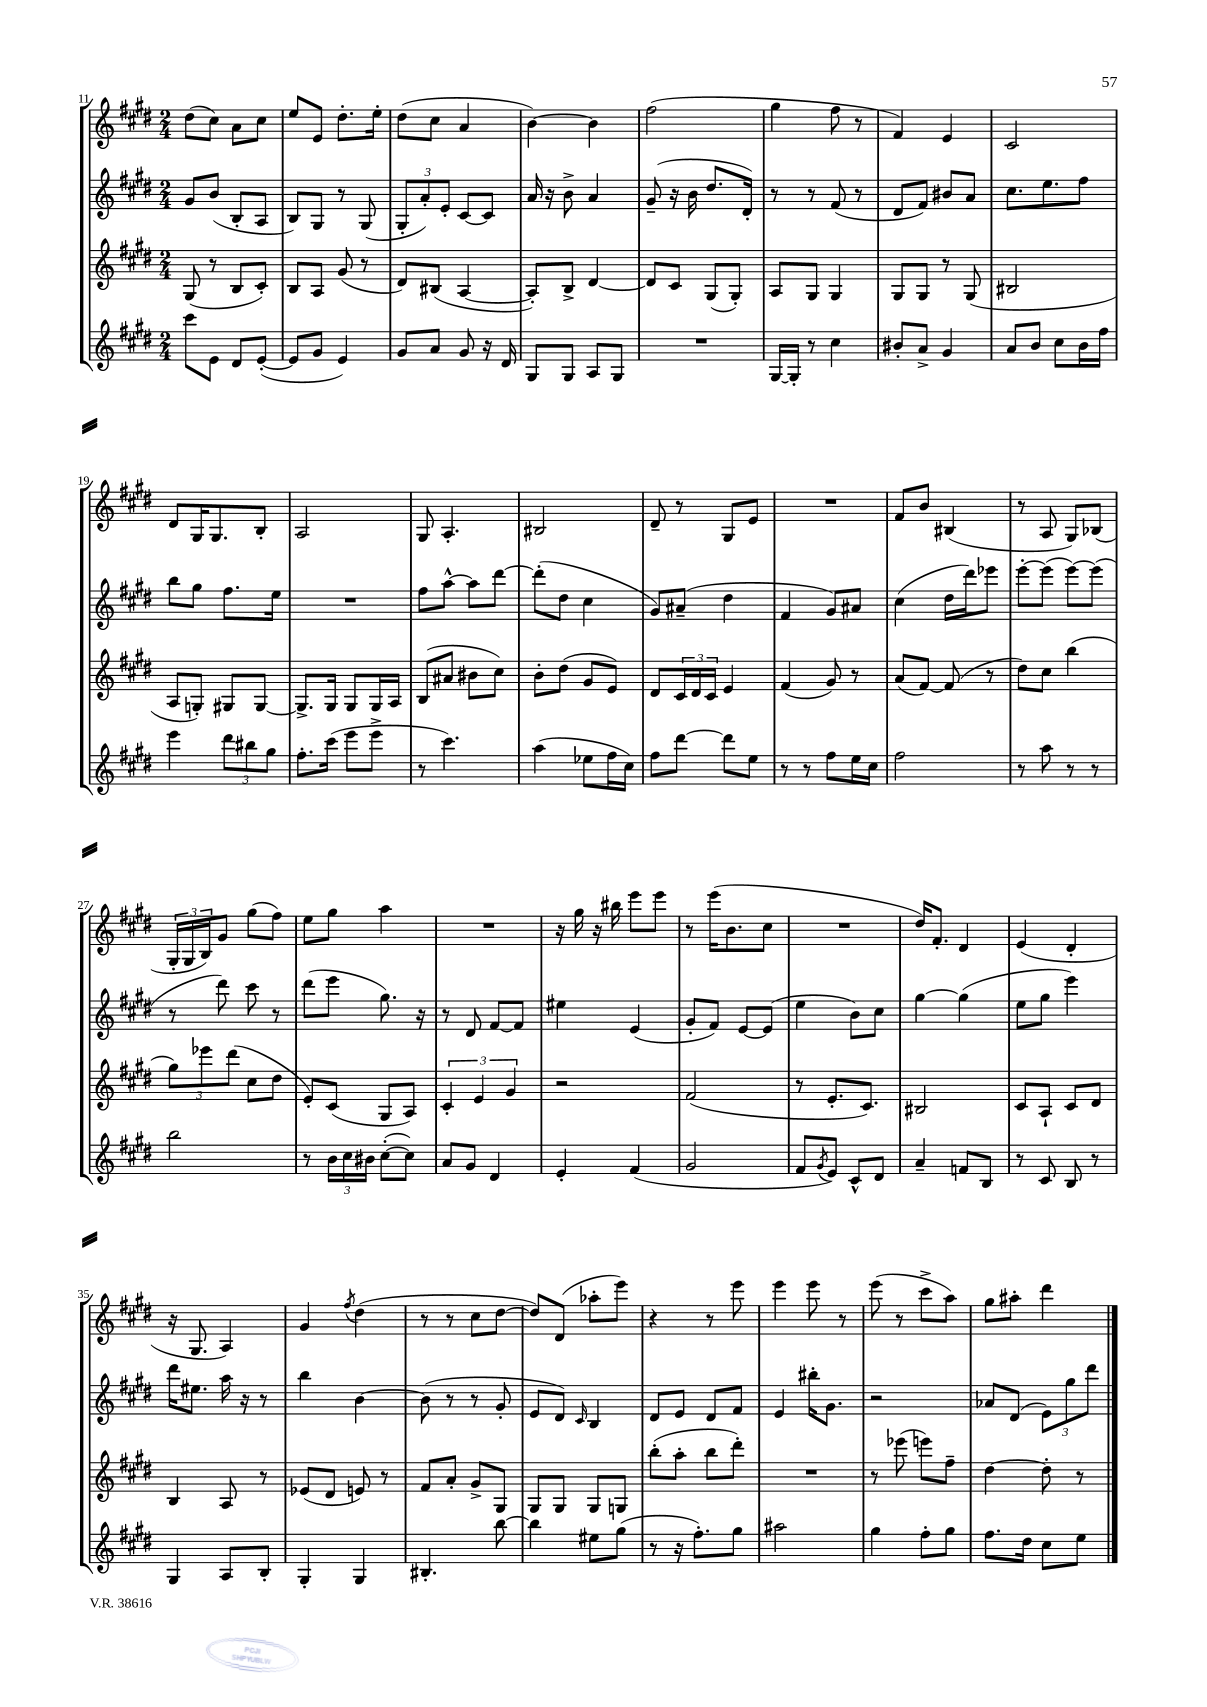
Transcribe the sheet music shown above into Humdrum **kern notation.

**kern	**kern	**kern	**kern
*part4	*part3	*part2	*part1
*staff4	*staff3	*staff2	*staff1
*clefG2	*clefG2	*clefG2	*clefG2
*k[f#c#g#d#]	*k[f#c#g#d#]	*k[f#c#g#d#]	*k[f#c#g#d#]
*M2/4	*M2/4	*M2/4	*M2/4
=11	=11	=11	=11
8ccc#\L	(8G#/	8g#/L	(8dd#\L
8e\J	8r	(8b/J	8cc#\J)
8d#/L	8B/L	8B'/L	8a\L
([8e'/J	8c#'/J)	8A/J	8cc#\J
=12	=12	=12	=12
8e/L]	8B/L	8B/L)	8ee/L
8g#/J	8A/J	8G#/J	8e/J
4e/)	(8g#/	8r	8.dd#'\L
.	8r	(8G#/	.
.	.	.	16ee'\Jk
=13	=13	=13	=13
8g#/L	8d#/L)	12G#'/L	(8dd#\L
.	.	12a'/)	.
8a/J	(8B#X/J	.	8cc#\J
.	.	12e'/J	.
8g#/	[4A/	[8c#/L	4a/
16r	.	8c#/J]	.
16d#/	.	.	.
=14	=14	=14	=14
8G#/L	8A'/L])	16a/	[4b\)
.	.	16r	.
8G#/J	8B^/J	8b^\	.
8A/L	[4d#/	4a/	4b\]
8G#/J	.	.	.
=15	=15	=15	=15
2r	8d#/L]	(8g#~/	(2ff#\
.	8c#/J	16r	.
.	.	16b\	.
.	(8G#/L	8.dd#/L	.
.	8G#'/J)	.	.
.	.	16d#'/Jk)	.
=16	=16	=16	=16
[16G#/LL	8A/L	8r	4gg#\
16G#'/JJ]	.	.	.
8r	8G#/J	8r	.
4cc#\	4G#/	(8f#/	8ff#\
.	.	8r	8r
=17	=17	=17	=17
8b#X'/L	8G#/L	8d#/L	4f#/)
8a^/J	8G#/J	8f#/J)	.
4g#/	8r	8b#X/L	4e/
.	(8G#/	8a/J	.
=18	=18	=18	=18
8a/L	2B#X/	8.cc#\L	2c#/
8b/J	.	.	.
.	.	8.ee\	.
8cc#\L	.	.	.
16b\L	.	8ff#\J	.
16ff#\JJ	.	.	.
!!LO:LB:g=z
=19	=19	=19	=19
4eee\	8A/L	8bb\L	8d#/L
.	8Gn'/J)	8gg#\J	16G#/K
.	.	.	8.G#/
12ddd#\L	8G#X/L	8.ff#\L	.
12bb#X\	.	.	.
.	[8G#/J	.	8B'/J
12gg#\J	.	.	.
.	.	16ee\Jk	.
=20	=20	=20	=20
8.ff#'\L	8.G#^/L]	2r	2A/
(16ccc#\Jk	16G#/Jk	.	.
8eee\L	8G#/L	.	.
8eee^\J	16G#/L	.	.
.	16A/JJ	.	.
=21	=21	=21	=21
8r	(8B/L	8ff#\L	8G#/
4.ccc#\)	8a#X/J	[8aa^^\J	4.A'/
.	8b#X\L	8aa\L]	.
.	8cc#\J)	[8ddd#\J	.
=22	=22	=22	=22
(4aa\	8b'\L	(8ddd#'\L]	2B#X/
.	(8dd#\J	8dd#\J	.
8ee-X\L	8g#/L	4cc#\	.
16ff#\L	8e/J)	.	.
16cc#\JJ)	.	.	.
=23	=23	=23	=23
8ff#\L	8d#/L	8g#/L)	8d#~/
[8ddd#\J	24c#/L	(8a#X~/J	8r
.	24d#/	.	.
.	24c#/JJ	.	.
8ddd#\L]	4e/	4dd#\	8G#/L
8ee\J	.	.	8e/J
=24	=24	=24	=24
8r	(4f#/	4f#/	2r
8r	.	.	.
8ff#\L	8g#/)	8g#/L)	.
16ee\L	8r	8a#X/J	.
16cc#\JJ	.	.	.
=25	=25	=25	=25
2ff#\	(8a/L	(4cc#\	8f#/L
.	[8f#/J)	.	8b/J
.	(8f#/]	16dd#\LL	(4B#X/
.	.	16ddd#\J)	.
.	8r	8eee-X\J	.
=26	=26	=26	=26
8r	8dd#\L)	[8eee'\L	8r
8aa\	8cc#\J	(8eee\J]	8A/
8r	(4bb\	[8eee\L)	8G#/L)
8r	.	(8eee\J]	(8B-X/J
!!LO:LB:g=z
=27	=27	=27	=27
2bb\	12gg#\L)	8r	24G#'/LL
.	.	.	24G#/
.	12eee-X\	.	24B/J)
.	.	8ddd#\)	8g#/J
.	(12ddd#\J	.	.
.	8cc#\L	8ccc#\	(8gg#\L
.	8dd#\J	8r	8ff#\J)
=28	=28	=28	=28
8r	8e'/L)	(8ddd#\L	8ee\L
24b\LL	(8c#/J	8eee\J	8gg#\J
24cc#\	.	.	.
24b#X\JJ	.	.	.
([8cc#'\L	8G#/L	8.gg#\)	4aa\
8cc#\J])	8A/J)	.	.
.	.	16r	.
=29	=29	=29	=29
8a/L	6c#'/	8r	2r
8g#/J	.	8d#/	.
.	6e/	.	.
4d#/	.	[8f#/L	.
.	6g#/	.	.
.	.	8f#/J]	.
=30	=30	=30	=30
4e'/	2r	4ee#X\	16r
.	.	.	16gg#\
.	.	.	16r
.	.	.	16bb#X\
(4f#/	.	(4e/	8eee\L
.	.	.	8eee\J
=31	=31	=31	=31
2g#/	(2f#/	8g#'/L	8r
.	.	8f#/J)	(16eee\KL
.	.	.	8.b\
.	.	[8e/L	.
.	.	(8e/J]	8cc#\J
=32	=32	=32	=32
8f#/L	8r	4ee\	2r
8qg#/	.	.	.
8e/J)	8.e'/L	.	.
8c#^^/L	.	8b\L)	.
.	8.c#/J)	.	.
8d#/J	.	8cc#\J	.
=33	=33	=33	=33
4a~/	2B#X/	[4gg#\	16dd#/KL)
.	.	.	8.f#'/J
8fn/L	.	(4gg#\]	4d#/
8B/J	.	.	.
=34	=34	=34	=34
8r	8c#/L	8ee\L	(4e/
8c#/	8A`/J	8gg#\J	.
8B/	8c#/L	4eee\)	4d#'/
8r	8d#/J	.	.
!!LO:LB:g=z
=35	=35	=35	=35
4G#/	4B/	16ddd#\KL	16r
.	.	8.ee#X\J	8.G#/
8A/L	8A/	16aa\	4A/)
.	.	16r	.
8B'/J	8r	8r	.
=36	=36	=36	=36
4G#'/	(8e-X/L	4bb\	4g#/
.	8d#/J	.	.
.	.	.	8qff#/
4G#/	8en/)	[4b\	(4dd#\
.	8r	.	.
=37	=37	=37	=37
4.B#X'/	8f#/L	(8b\]	8r
.	8a'/J	8r	8r
.	8g#^/L	8r	8cc#\L
[8bb\	8G#/J	8g#'/	[8dd#\J
=38	=38	=38	=38
4bb\]	8G#/L	8e/L	8dd#/L])
.	8G#/J	8d#/J)	(8d#/J
.	.	16qqc#/	.
8ee#X\L	8G#/L	4B/	8aa-X'\L
(8gg#\J	8Gn/J	.	8eee\J)
=39	=39	=39	=39
8r	(8bb'\L	8d#/L	4r
16r	8aa'\J	8e/J	.
8.ff#'\L)	.	.	.
.	8bb\L	8d#/L	8r
8gg#\J	8ddd#'\J)	8f#/J	8eee\
=40	=40	=40	=40
2aa#X\	2r	4e/	4eee\
.	.	16bb#X'\KL	8eee\
.	.	8.g#\J	.
.	.	.	8r
=41	=41	=41	=41
4gg#\	8r	2r	(8eee\
.	(8eee-X\	.	8r
8ff#'\L	8eeen\L)	.	8ccc#^\L
8gg#\J	8ff#~\J	.	8aa\J)
=42	=42	=42	=42
8.ff#\L	[4dd#\	8a-X/L	8gg#\L
.	.	(8d#/J	8aa#X'\J
16dd#\Jk	.	.	.
8cc#\L	8dd#'\]	12e\L)	4ddd#\
.	.	12gg#\	.
8ee\J	8r	.	.
.	.	12ddd#\J	.
==	==	==	==
*-	*-	*-	*-
